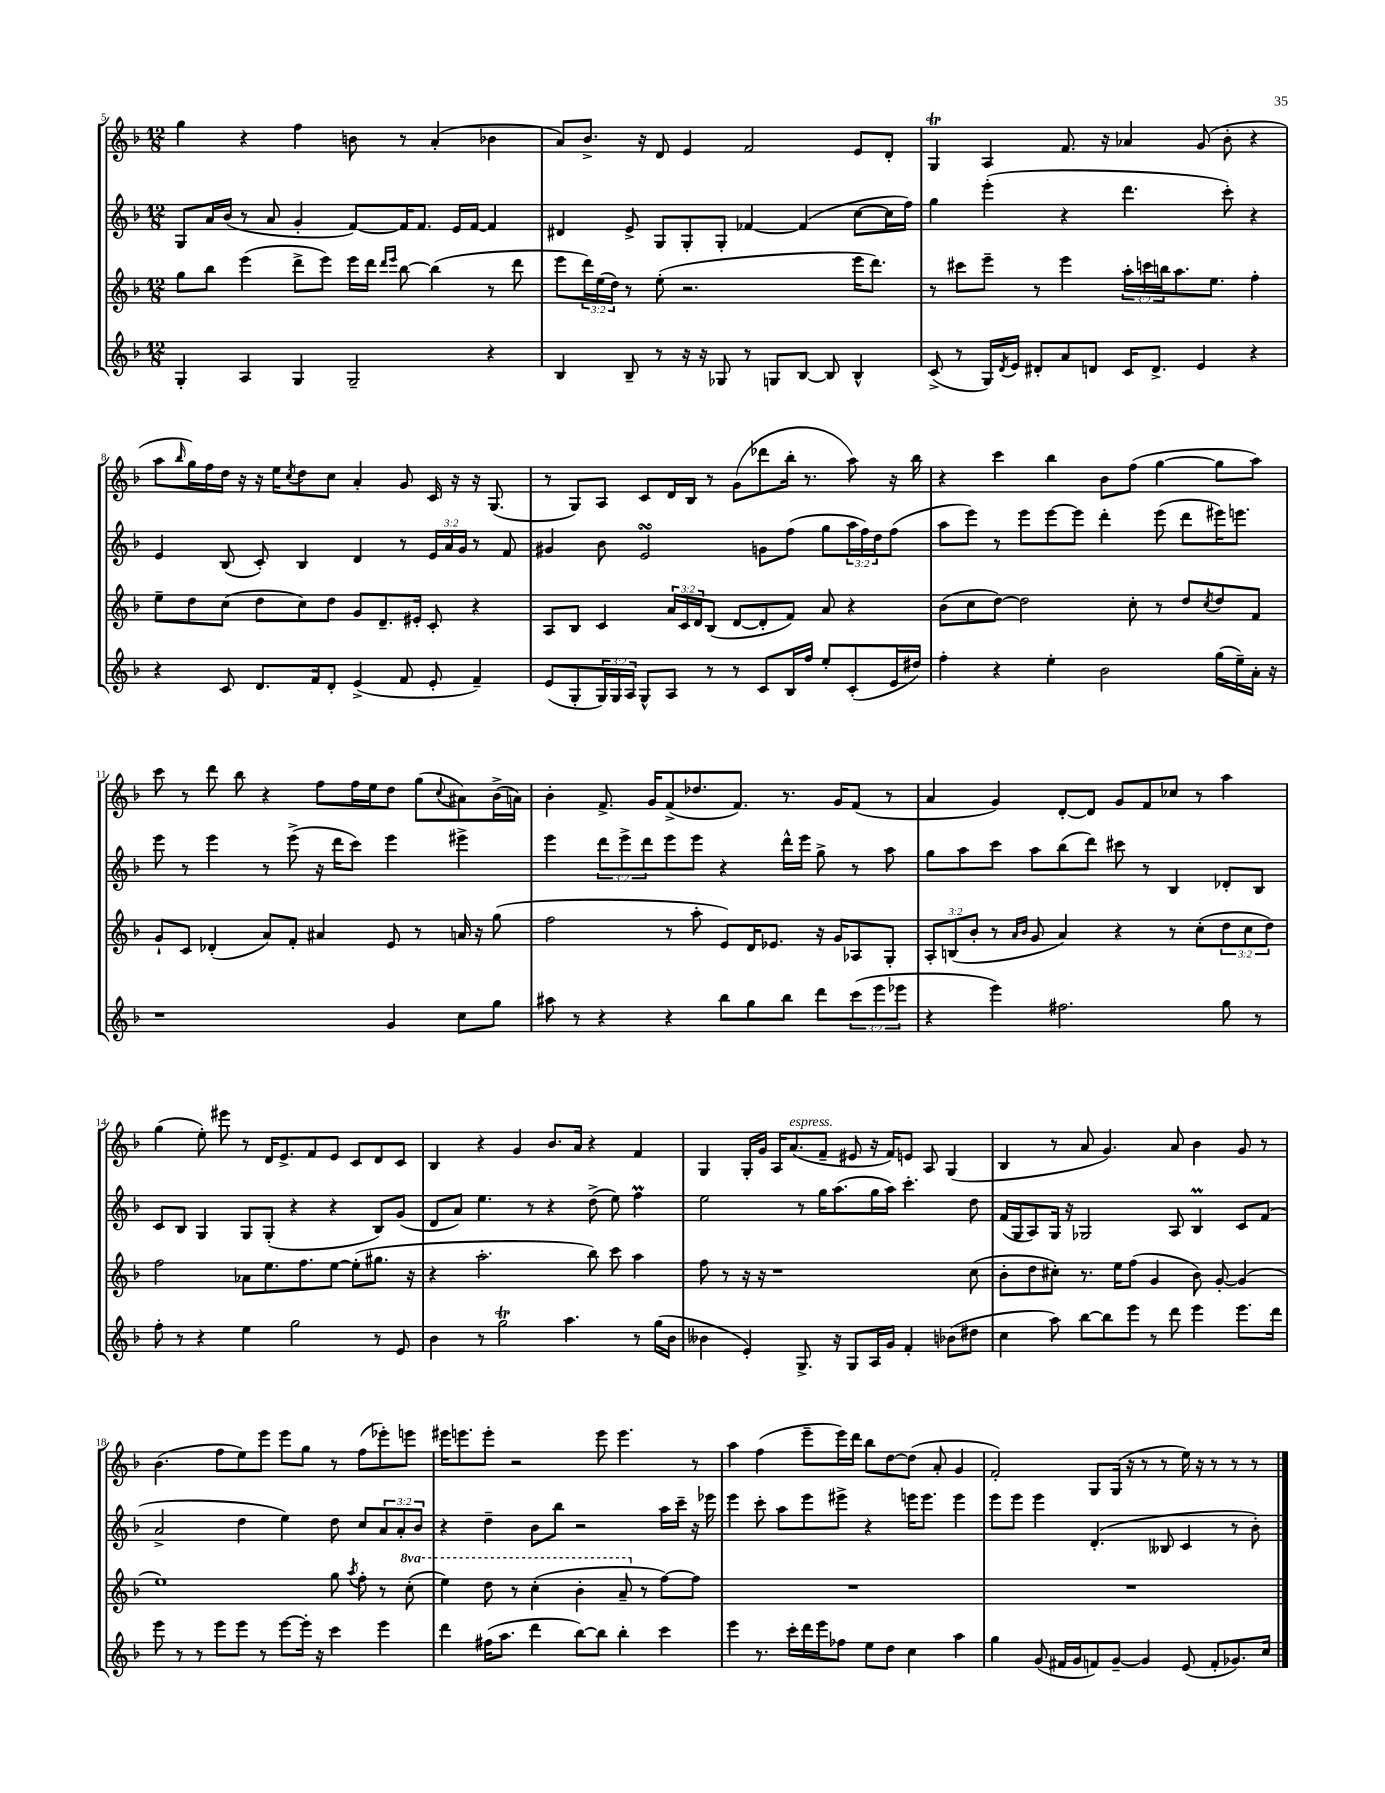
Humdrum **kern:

**kern	**kern	**kern	**kern
*staff4	*staff3	*staff2	*staff1
*clefG2	*clefG2	*clefG2	*clefG2
*k[b-]	*k[b-]	*k[b-]	*k[b-]
*M12/8	*M12/8	*M12/8	*M12/8
4G'	8gg	8G	4gg
.	8bb-	16a	.
.	.	(16b-	.
4A	(4eee	8r	4r
.	.	8a	.
4G	8ddd^	4g'	4ff
.	8eee)	.	.
2G~	16eee	[8f)	8b
.	16ddd	.	.
.	16qqddd	.	.
.	16qqeee	.	.
.	[8bb-	16f]	8r
.	.	8.f	.
.	(4bb-]	.	(4a'
.	.	16e	.
.	.	[16f	.
4r	8r	4f]	4b-
.	8ddd	.	.
=	=	=	=
4B-	8eee	4d#	8a)
.	24ddd)	.	8.b-^
.	(24ee	.	.
.	24dd)	.	.
8B-~	8r	8e^	.
.	.	.	16r
8r	(8ee'	8G	8d
16r	2.r	8G'	4e
16r	.	.	.
8G-	.	8G'	.
8r	.	[4f-	2f
8G	.	.	.
[8B-	.	(4f-]	.
8B-]	.	.	.
4B-^^	16eee	[8cc	8e
.	8.ddd)	.	.
.	.	16cc]	8d'
.	.	16ff)	.
=	=	=	=
(8c^	8r	4gg	4G
8r	8ccc#	.	.
16G)	8eee~	(4eee'	4A
8qd	.	.	.
16e	.	.	.
8d#'	8r	.	.
8a	4eee	4r	8.f
8d	.	.	.
.	.	.	16r
16c	24aa'	4.ddd	4a-
.	24ccc	.	.
8.d^	.	.	.
.	24bb	.	.
.	8.aa	.	.
4e	.	.	(8g
.	8.ee	.	.
.	.	8ccc')	8b-'
4r	4ff'	4r	4r
=	=	=	=
4r	8ee~	4e	8aa
.	.	.	16qqbb-
.	8dd	.	16gg)
.	.	.	16ff
8c	(8cc	(8B-	16dd
.	.	.	16r
8.d	8dd	8c')	16r
.	.	.	16ee
.	.	.	8qcc
.	8cc)	4B-	8dd
16f	.	.	.
8d'	8dd	.	8cc
(4e^	8g	4d	4a'
.	8.d~	.	.
8f	.	8r	8g
.	16e#'	.	.
8e'	8c'	24e	16c
.	.	24a	.
.	.	.	16r
.	.	24g	.
4f~)	4r	8r	16r
.	.	.	(8.G
.	.	8f	.
=	=	=	=
(8e	8A	4g#	8r
8G'	8B-	.	8G)
24G)	4c	8b-	8A
24G	.	.	.
24A	.	.	.
8G^^	.	2e	8c
8A	24a	.	16d
.	24c	.	.
.	.	.	16B-
.	24d	.	.
8r	(8B-	.	8r
8r	[8d	.	(8g
8c	8d']	8g	8ddd-
16B-	8f)	(8ff	16bb-'
16ff	.	.	8.r
8ee'	8a	8gg	.
(8c'	4r	24aa	8aa)
.	.	24ff)	.
.	.	24dd	.
16e	.	(8ff	16r
16dd#)	.	.	16bb-
=	=	=	=
4ff'	(8b-	8aa	4r
.	8cc	8eee)	.
4r	[8dd)	8r	4ccc
.	2dd]	8eee	.
4ee'	.	[8eee	4bb-
.	.	8eee]	.
2b-	.	4ddd'	8b-
.	8cc'	.	(8ff
.	8r	(8eee	[4gg
.	8dd	8ddd	.
.	8qcc	.	.
(16gg	8dd	16eee#)	8gg]
16ee~)	.	8.eee	.
16a'	8f	.	8aa)
16r	.	.	.
=	=	=	=
1r	8g`	8eee	8ccc
.	8c	8r	8r
.	(4d-'	4eee	8ddd
.	.	.	8bb-
.	8a)	8r	4r
.	8f'	(8eee^	.
.	4a#	16r	8ff
.	.	16ddd	.
.	.	8ccc)	16ff
.	.	.	16ee
4g	8e	4eee	8dd
.	8r	.	(8gg
.	.	.	8qqcc
8cc	16a	4eee#^	8a#)
.	16r	.	.
8gg	(8gg	.	(16b-^
.	.	.	16a)
=	=	=	=
8aa#	2ff	4eee	4b-'
8r	.	.	.
4r	.	12ddd	8.f^
.	.	12eee^	.
.	.	12ddd	.
.	.	.	16g
4r	8r	8eee	(8f^
.	8aa'	8eee	8.dd-
8bb-	8e)	4r	.
.	.	.	8.f)
8gg	16d	.	.
.	8.e-	.	.
8bb-	.	16ddd^^	8.r
.	.	16eee	.
8ddd	16r	8gg^	.
.	16g	.	16g
(12ccc	8A-	8r	(8f
12eee	.	.	.
.	8G'	8aa	8r
12eee-	.	.	.
=	=	=	=
4r	12A'	8gg	4a
.	(12B	.	.
.	.	8aa	.
.	12b-'	.	.
4eee)	8r	8ccc	4g)
.	16qqa	.	.
.	16qqb-	.	.
.	8g	8aa	.
2.ff#	4a)	(8bb-	[8d'
.	.	8ddd)	8d]
.	4r	8ccc#	8g
.	.	8r	8f
.	8r	4B-	8cc-
.	(8cc'	.	8r
8gg	12dd	8d-'	4aa
.	12cc	.	.
8r	.	8B-	.
.	12dd)	.	.
=	=	=	=
8ff'	2ff	8c	(4gg
8r	.	8B-	.
4r	.	4G	8ee')
.	.	.	8eee#
4ee	8a-	8G	8r
.	8.ee	(8G'	16d
.	.	.	8.e^
2gg	.	4r	.
.	8.ff	.	.
.	.	.	8f
.	[8ee	4r	8e
.	(8ee']	.	8c
8r	8.gg#	8B-)	8d
8e	.	(8g	8c
.	16r	.	.
=	=	=	=
4b-	4r	8d	4B-
.	.	8a)	.
8r	2.aa'	4.ee	4r
2gg	.	.	.
.	.	.	4g
.	.	8r	.
.	.	4r	8.b-
4.aa	.	.	.
.	.	.	16a
.	8bb-)	(8dd^	4r
.	8ccc	8ee)	.
8r	4aa	4ff	4f
(16gg	.	.	.
16b-	.	.	.
=	=	=	=
4b--	8ff	2ee	4G
.	8r	.	.
4e')	16r	.	16G'
.	16r	.	16g
.	1r	.	16A
.	.	.	(8.a
8.G^	.	8r	.
.	.	16gg	8f~
16r	.	(8.aa	.
8G	.	.	8e#
16A	.	16gg	16r
16g	.	16aa)	16f)
4f'	.	4.ccc'	8e
.	.	.	8A
(8b-	.	.	(4G
8dd#	(8cc	8dd	.
=	=	=	=
4cc	8b-'	(16f	4B-
.	.	16G	.
.	8dd	8A)	.
8aa)	8cc#')	16G	8r
.	.	16r	.
[8bb-	8.r	2G-	8a
8bb-]	.	.	4.g)
.	16ee	.	.
8eee	(8ff	.	.
8r	4g	.	.
8ddd	.	8A	8a
4eee	8b-)	4B-	4b-
.	[8g'	.	.
8.eee	(4g]	8c	8g
.	.	(8f	8r
16ddd	.	.	.
=	=	=	=
8eee	1ee)	2a^	(4.b-
8r	.	.	.
8r	.	.	.
8eee	.	.	8ff
8eee	.	4dd	8ee)
8r	.	.	8eee
[8eee	.	4ee)	8eee
16eee']	.	.	8gg
16r	.	.	.
4ccc	8gg	8dd	8r
.	8qaa	.	.
.	8ff'	8cc	(8ff
4eee	8r	12a	8eee-')
.	.	12a'	.
.	(8ccc'	.	8eee
.	.	12b-	.
=	=	=	=
4ddd	4eee)	4r	16eee#
.	.	.	8.eee
(16ff#	8ddd	4dd~	8eee'
8.aa	.	.	.
.	8r	.	2r
4ddd	(4ccc'	8b-	.
.	.	8bb-	.
[8bb-)	4bb-'	2r	.
8bb-]	.	.	8eee
4bb-'	8aa~	.	4.eee
.	8r	.	.
4ccc	[8ff)	16aa	.
.	.	16ccc~	.
.	8ff]	16r	8r
.	.	16eee-	.
=	=	=	=
4eee	1.r	4eee	4aa
8.r	.	8ccc'	(4ff
.	.	8aa	.
16ccc'	.	.	.
16ddd	.	8eee	8eee~
16eee	.	.	.
8ff-	.	8eee#^	16eee)
.	.	.	16ddd
8ee	.	4r	8bb-
8dd	.	.	[8dd
4cc	.	16eee	(8dd]
.	.	8.eee	.
.	.	.	8a'
4aa	.	4eee	4g
=	=	=	=
4gg	1.r	8eee	2f')
.	.	8eee	.
(8g	.	4eee	.
16f#	.	.	.
16g	.	.	.
8f)	.	(4.d'	8G
[8g~	.	.	(16G
.	.	.	16r
4g]	.	.	8r
.	.	8B--	8r
(8e	.	4c	16ee)
.	.	.	16r
8f'	.	.	8r
8.g-)	.	8r	8r
.	.	8b-')	8r
16cc	.	.	.
==	==	==	==
*-	*-	*-	*-
